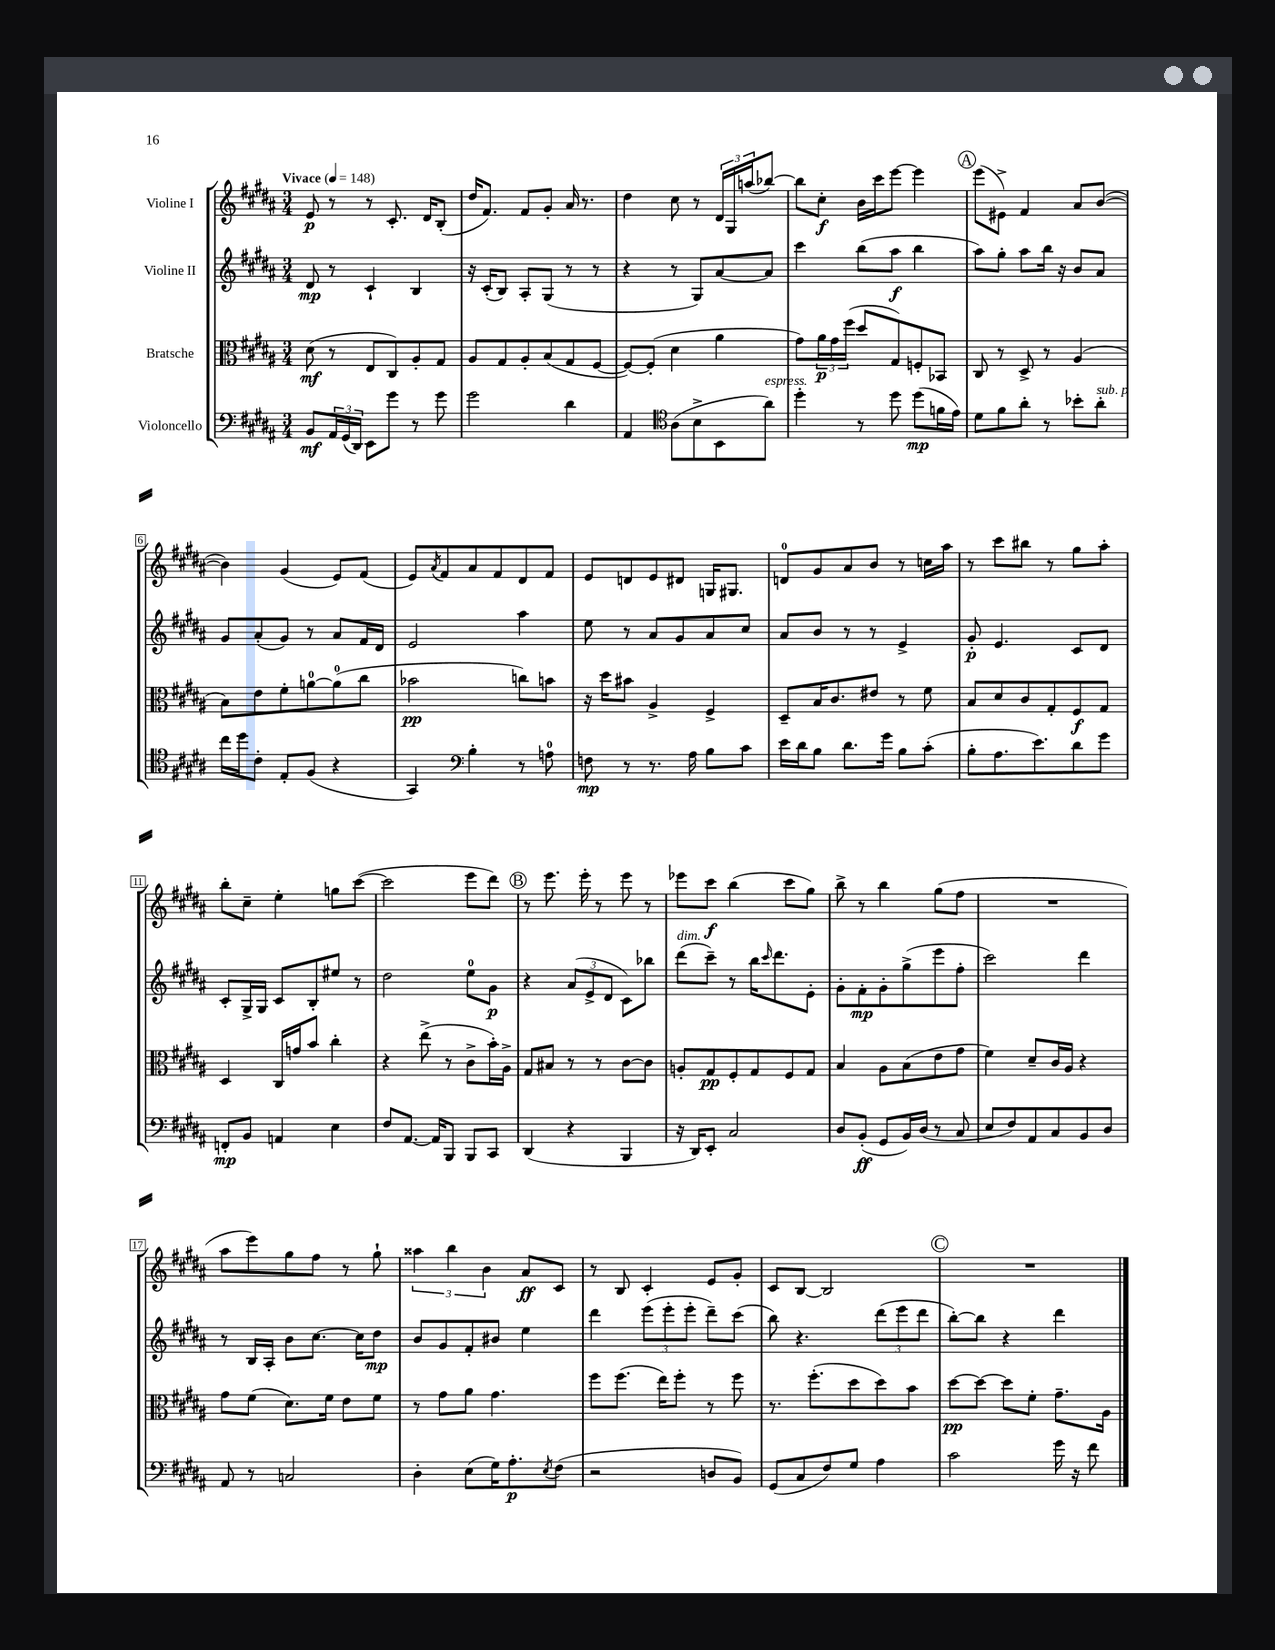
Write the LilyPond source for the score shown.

<<
\new StaffGroup <<
\new Staff = "s0" \with { instrumentName = "Violine I" } {
    \clef treble \key b \major \numericTimeSignature \time 3/4 \tempo "Vivace" 4 = 148
    e'8\p r8 r8 cis'8.-. dis'16 b8-.( |
    dis''16 fis'8.) fis'8 gis'8-. ais'16 r8. |
    dis''4 cis''8 r8 \tuplet 3/2 { dis'16 gis16 a''16( } bes''8~) |
    bes''8 cis''8-.\f b'16 cis'''16 e'''8~ e'''4 |
    \mark \markup { \circle "A" } e'''8( eis'8->) fis'4 ais'8 b'8~( |
    b'4) gis'4( e'8) fis'8( |
    e'8) \acciaccatura { ais'8 } fis'8 ais'8 fis'8 dis'8 fis'8 |
    e'8 d'8 e'8 dis'8 g16 gis8. |
    d'8-0 gis'8 ais'8 b'8 r8 c''16 ais''16 |
    r8 cis'''8 bis''8 r8 gis''8 ais''8-. |
    b''8-. cis''8-- e''4-. g''8 cis'''8~( |
    cis'''2 e'''8 dis'''8) |
    \mark \markup { \circle "B" } r8 e'''8. e'''16-. r8 e'''8 r8 |
    ees'''8 cis'''8\f b''4( cis'''8 gis''8) |
    b''8-> r8 b''4 gis''8( fis''8 |
    R2. |
    ais''8 e'''8) gis''8 fis''8 r8 gis''8-! |
    \tuplet 3/2 { aisis''4 b''4 b'4 } ais'8\ff cis'8 |
    r8 b8 cis'4-. e'8 gis'8-. |
    cis'8 b8~ b2 |
    \mark \markup { \circle "C" } R2. \bar "|." |
}
\new Staff = "s1" \with { instrumentName = "Violine II" } {
    \clef treble \key b \major \numericTimeSignature \time 3/4
    dis'8\mp r8 cis'4-! b4 |
    r16 cis'16-.( b8) ais8-. gis8( r8 r8 |
    r4 r8 gis8) ais'8~ ais'8 |
    cis'''4 b''8( ais''8\f b''4 |
    \mark \markup { \circle "A" } ais''8) gis''8-. ais''8 b''16 r16 b'8 ais'8 |
    gis'8 ais'8-.( gis'8) r8 ais'8 fis'16 dis'16 |
    e'2 ais''4 |
    e''8 r8 ais'8 gis'8 ais'8 cis''8 |
    ais'8 b'8 r8 r8 e'4-> |
    gis'8-.\p e'4. cis'8 dis'8 |
    cis'8-. gis16-> gis16 cis'8 b8-. eis''8 r8 |
    dis''2 e''8-0 gis'8\p |
    \mark \markup { \circle "B" } r4 \tuplet 3/2 { ais'8( e'8-> dis'8 } cis'8) bes''8 |
    dis'''8^\markup { \italic "dim." }( cis'''8--) r8 b''16 \grace { cis'''16 } dis'''8. e'8-. |
    gis'8-. fis'8-.\mp gis'8-. gis''8->( e'''8 fis''8-. |
    cis'''2) dis'''4 |
    r8 b16 ais16-. b'8 cis''8.~ cis''16 dis''8\mp |
    b'8 gis'8 fis'8-. bis'8 e''4 |
    dis'''4 \tuplet 3/2 { e'''8( e'''8-. e'''8-. } dis'''8--) cis'''8( |
    b''8) r4. \tuplet 3/2 { dis'''8( e'''8 dis'''8 } |
    \mark \markup { \circle "C" } b''8~-.) b''8 r4 dis'''4 \bar "|." |
}
\new Staff = "s2" \with { instrumentName = "Bratsche" } {
    \clef alto \key b \major \numericTimeSignature \time 3/4
    dis'8\mf( r8 e8 cis8) ais8-. gis8 |
    ais8 gis8 ais8-. b8( gis8 fis8~ |
    fis8~) fis8-.( dis'4 ais'4 |
    gis'8) \tuplet 3/2 { ais'16\p gis'16 fis''16( } dis''8 gis8) f8-. bes,8 |
    \mark \markup { \circle "A" } cis8 r8 dis8-> r8 ais4( |
    b8) e'8 fis'8-. a'8-0~ a'8-0( cis''8 |
    bes'2\pp c''8) b'8 |
    r16 dis''16 bis'8 ais4-> fis4-> |
    dis8-- b16 cis'8. eis'8 r8 fis'8 |
    b8 dis'8 cis'8 gis8-. fis8\f gis8 |
    dis4 cis16 g'16 b'8 cis''4-. |
    r4 e''8->( r8 cis'8-> b'16-.) ais16-> |
    \mark \markup { \circle "B" } gis8 bis8 r8 r8 cis'8~ cis'8 |
    a8-. gis8\pp fis8-. gis8 fis8 gis8 |
    b4 ais8 b8( e'8 gis'8 |
    fis'4) dis'8-- cis'16 ais16 r4 |
    gis'8 fis'8( dis'8.) fis'16 e'8 fis'8 |
    r8 gis'8 ais'8 gis'4. |
    fis''8 fis''8.( e''16) fis''8-. r8 fis''8 |
    r8. fis''8.-.( dis''8 dis''8) b'8 |
    \mark \markup { \circle "C" } dis''8~\pp dis''8~ dis''8 fis'8-. gis'8.-- ais16 \bar "|." |
}
\new Staff = "s3" \with { instrumentName = "Violoncello" } {
    \clef bass \key b \major \numericTimeSignature \time 3/4
    b,8\mf \tuplet 3/2 { ais,16 gis,16( dis,16) } e,8 gis'8 r8 gis'8 |
    gis'2 dis'4 |
    ais,4 \clef tenor ais8( b8-> b,8 ais'8^\markup { \italic "espress." }) |
    dis''4-. r8 dis''8 dis''8\mp( f'16 e'16) |
    \mark \markup { \circle "A" } dis'8 fis'8 ais'8-. r8 bes'8-. ais'8-.^\markup { \italic "sub. p" } |
    cis''16 dis''16 cis'8-. e8-. fis8( r4 |
    gis,4) \clef bass b4-. r8 a8-0 |
    f8\mp r8 r8. ais16 b8 cis'8 |
    e'16 dis'16 b8 dis'8. gis'16 b8 cis'8-.( |
    b8-. ais8. e'8.) dis'8 gis'8 |
    f,8-.\mp b,8 a,4 e4 |
    fis8 ais,8.~ ais,16 b,,8 b,,8 cis,8 |
    \mark \markup { \circle "B" } dis,4( r4 b,,4 |
    r16 dis,16) e,8-. cis2 |
    dis8 b,8-.\ff( gis,8 b,16) dis16( r8 cis8 |
    e8 fis8) ais,8 cis8 b,8 dis8 |
    ais,8 r8 c2 |
    dis4-. e8( gis16) ais8.-.\p \acciaccatura { e8 } fis8( |
    r2 d8 b,8) |
    gis,8( cis8 fis8) gis8 ais4 |
    \mark \markup { \circle "C" } cis'2 gis'16 r16 fis'8 \bar "|." |
}
>>
>>
\layout { \context { \Score \override BarNumber.stencil = #(make-stencil-boxer 0.1 0.3 ly:text-interface::print) } }
